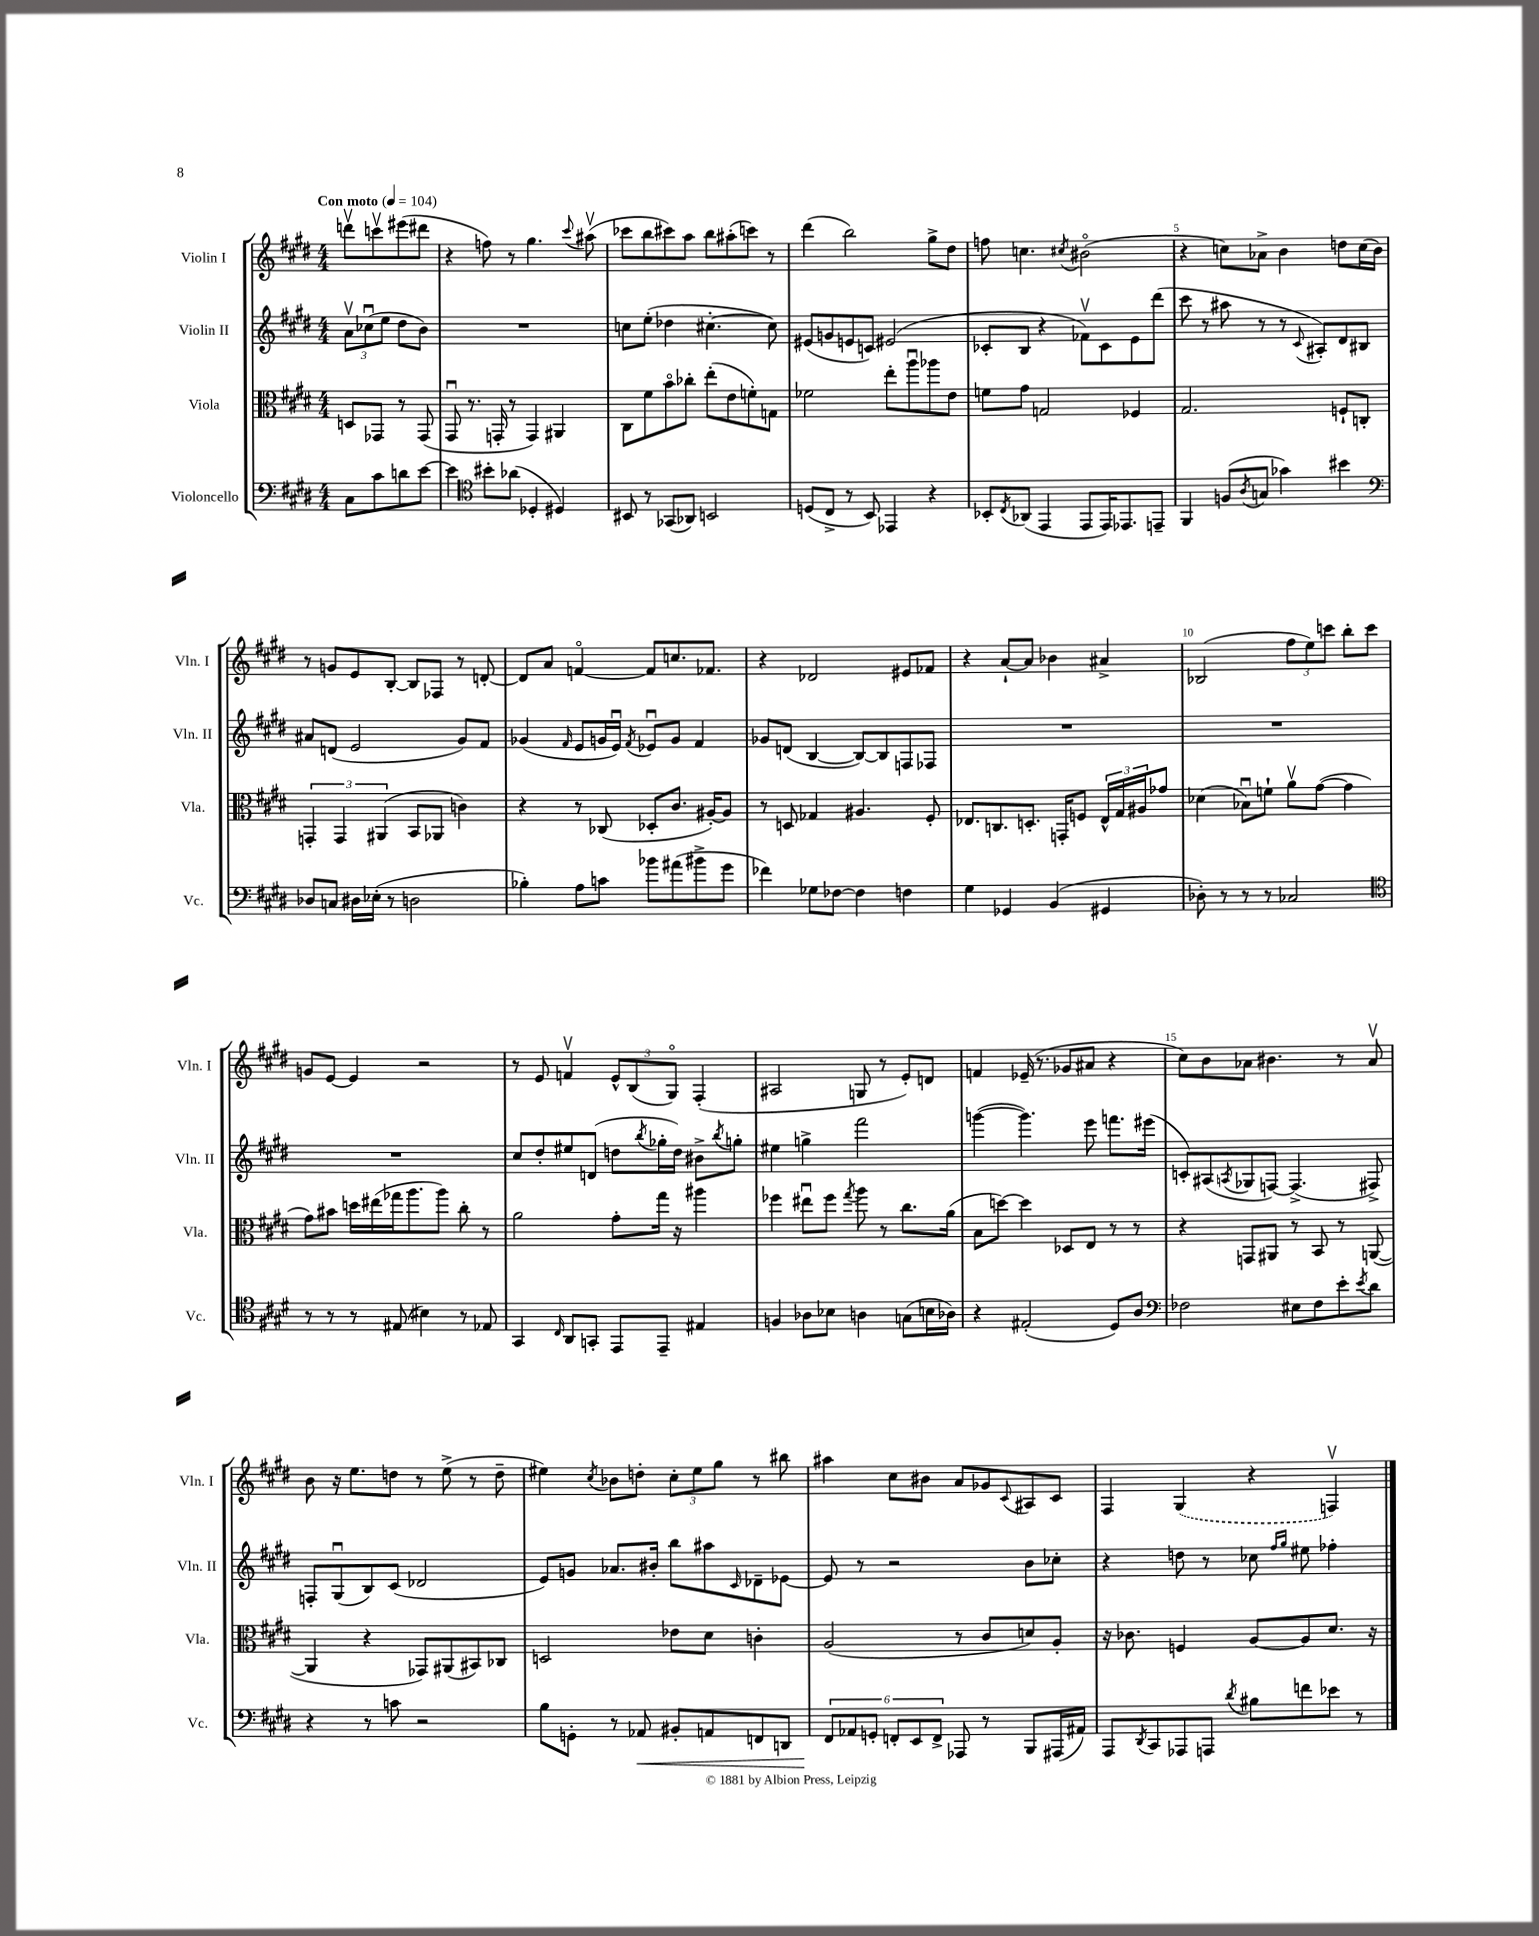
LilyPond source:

<<
\new StaffGroup <<
\new Staff = "s0" \with { instrumentName = "Violin I" shortInstrumentName = "Vln. I" } {
    \clef treble \key e \major \numericTimeSignature \time 4/4 \partial 2 \tempo "Con moto" 4 = 104
    d'''8\upbow c'''8\upbow eis'''8( dis'''8 |
    r4 f''8) r8 gis''4. \appoggiatura { cis'''8 } ais''8\upbow( |
    ces'''8 b''8 cis'''8) a''8 b''8 ais''8-.( c'''8) r8 |
    dis'''4( b''2) gis''8-> dis''8 |
    f''8 c''4. \acciaccatura { cis''8 } bis'2\flageolet( |
    r4 c''8) aes'8-> b'4 d''8 c''16( b'16) |
    r8 g'8 e'8 b8~-. b8 fes8 r8 d'8~-. |
    d'8 a'8 f'4~\flageolet f'8 c''8. fes'8. |
    r4 des'2 eis'8 fes'8 |
    r4 a'8~-! a'8 bes'4 ais'4-> |
    bes2( \tuplet 3/2 { fis''8 e''8) c'''8 } b''8-. c'''8 |
    g'8 e'8~ e'4 r2 |
    r8 e'8 f'4\upbow \tuplet 3/2 { e'8-^ b8( gis8\flageolet) } fis4-.( |
    ais2 g8 r8 e'8-.) d'8 |
    f'4 ees'16--( r8. ges'8 ais'8 r4 |
    cis''8) b'8 aes'8 bis'4. r8 aes'8\upbow |
    b'8 r16 e''8. d''8 r8 e''8->( r8 d''8-- |
    eis''4) \acciaccatura { cis''8 } bes'8 d''8-. \tuplet 3/2 { cis''8-. eis''8 gis''8 } r8 bis''8 |
    ais''4 cis''8 bis'8 a'8 ges'8 \appoggiatura { cis'8 } ais8 cis'8 |
    fis4 \once \slurDashed gis4( r4 f4\upbow) \bar "|." |
}
\new Staff = "s1" \with { instrumentName = "Violin II" shortInstrumentName = "Vln. II" } {
    \clef treble \key e \major \numericTimeSignature \time 4/4 \partial 2
    \tuplet 3/2 { a'8\upbow ces''8\downbow( e''8 } dis''8 b'8) |
    R1 |
    c''8 e''8-.( des''4 cis''4.~-. cis''8) |
    eis'8( g'8 e'8 c'8) eis'2( |
    ces'8-. b8 r4 fes'8\upbow) ces'8 e'8 dis'''8( |
    cis'''8 r8 ais''8 r8 r8 \appoggiatura { cis'8 } ais8-.) dis'8 bis8 |
    ais'8 d'8( e'2 gis'8) fis'8 |
    ges'4( \grace { fis'16 } e'8 g'16 e'16\downbow) \acciaccatura { fis'8 } ees'8\downbow g'8 fis'4 |
    ges'8 d'8( b4~ b8~) b8 f8 fes8 |
    R1 |
    R1 |
    R1 |
    cis''8 dis''8-. eis''8 d'8( d''8 \acciaccatura { b''8 } ges''16-. d''16) bis'8-> \acciaccatura { b''8 } g''8-. |
    eis''4 g''4-> fis'''2 |
    g'''4~( g'''4.) e'''8 f'''8. eis'''16( |
    c'8-.) ais8( \acciaccatura { a8 } ges8 f8~) f4.->( fis8->) |
    f8-. gis8\downbow( b8) cis'8( des'2 |
    e'8) g'8 aes'8. bis'16-. b''8 ais''8 \grace { cis'16 } des'8-- ees'8~ |
    ees'8 r8 r2 b'8 ces''8-. |
    r4 d''8 r8 ces''8 \grace { fis''16 gis''16 } eis''8 fes''4-. \bar "|." |
}
\new Staff = "s2" \with { instrumentName = "Viola" shortInstrumentName = "Vla." } {
    \clef alto \key e \major \numericTimeSignature \time 4/4 \partial 2
    d8 ges,8 r8 ges,8( |
    gis,8\downbow r8. g,16-. r8 g,4) ais,4 |
    cis8 fis'8 b'8\flageolet ces''8-. e''8-.( e'8 f'8-.) g8 |
    fes'2 e''8-. a''8\downbow aes''8 e'8 |
    f'8 gis'8 g2 fes4 |
    gis2. f8-! c8-. |
    \tuplet 3/2 { g,4-. g,4 ais,4( } b,8 aes,8 c'4) |
    r4 r8 ces8( des8-. cis'8. ais16~-.) ais8 |
    r8 d8 ges4 ais4. fis8-. |
    ees8. c8. d8.-. g,16-. f8 \tuplet 3/2 { ees16-^ gis16 ais16 } ges'8 |
    des'4( bes8\downbow) f'8-! a'8\upbow gis'8~( gis'4 |
    gis'8) bis'8 d''16 eis''16( ges''16 a''8. a''8) cis''8-. r8 |
    a'2 gis'8-. gis''16 r16 ais''4 |
    fes''4 eis''8\downbow fes''8 \acciaccatura { gis''8 } a''8 r8 cis''8. a'16( |
    b8 d''8~) d''4 des8 e8 r8 r8 |
    r4 g,8 ais,8 r8 b,8 r8 a,8~( |
    a,4 r4 ges,8) ais,8( bis,8) ces8 |
    d2 ees'8 dis'8 c'4-. |
    a2( r8 cis'8 d'8) a8-. |
    r16 ces'8. f4 a8~ a8 dis'8. r16 \bar "|." |
}
\new Staff = "s3" \with { instrumentName = "Violoncello" shortInstrumentName = "Vc." } {
    \clef bass \key e \major \numericTimeSignature \time 4/4 \partial 2
    cis8 cis'8 d'8 e'8~ |
    e'4 \clef tenor bis'8-. aes'8( des4-. dis4) |
    bis,8 r8 ges,8( aes,8) b,2 |
    d8( cis8-> r8 b,8) ees,4 r4 |
    bes,8-. \acciaccatura { cis8 } aes,8( e,4 e,8 e,16) ees,8. e,8-- |
    fis,4 f8( \acciaccatura { a8 } g8 ges'4) bis'4 |
    \clef bass des8 c8 dis16 ees16-.( r8 d2 |
    bes4-.) a8 c'8 bes'8 ais'8( bis'8-> gis'8 |
    fes'4) ges8 fes8~ fes4 f4 |
    gis4 ges,4 b,4( gis,4 |
    des8-.) r8 r8 r8 ces2 |
    \clef tenor r8 r8 r8 eis8( bis4) r8 ees8 |
    gis,4 \grace { cis16 } a,8 g,8-. e,8 e,8-- eis4 |
    f4 aes8 bes8 a4 g8( b16 aes16) |
    r4 eis2-.( dis8) a8 |
    \clef bass fes2 eis8 fes8 e'8-. \acciaccatura { e'8 } dis'8 |
    r4 r8 c'8 r2 |
    b8 g,8-. r8 aes,8\< bis,8-. a,8 f,8 d,8 |
    \tuplet 6/4 { fis,8\! aes,8 g,8-. f,8-. e,8 f,8-> } aes,,8 r8 b,,8 ais,,16( ais,16) |
    a,,8 \acciaccatura { dis,8 } cis,8 aes,,8 a,,8 \acciaccatura { dis'8 } bis8 f'8 ees'8 r8 \bar "|." |
}
>>
>>
\layout { \context { \Score \override BarNumber.break-visibility = ##(#f #t #t) barNumberVisibility = #(every-nth-bar-number-visible 5) } }
